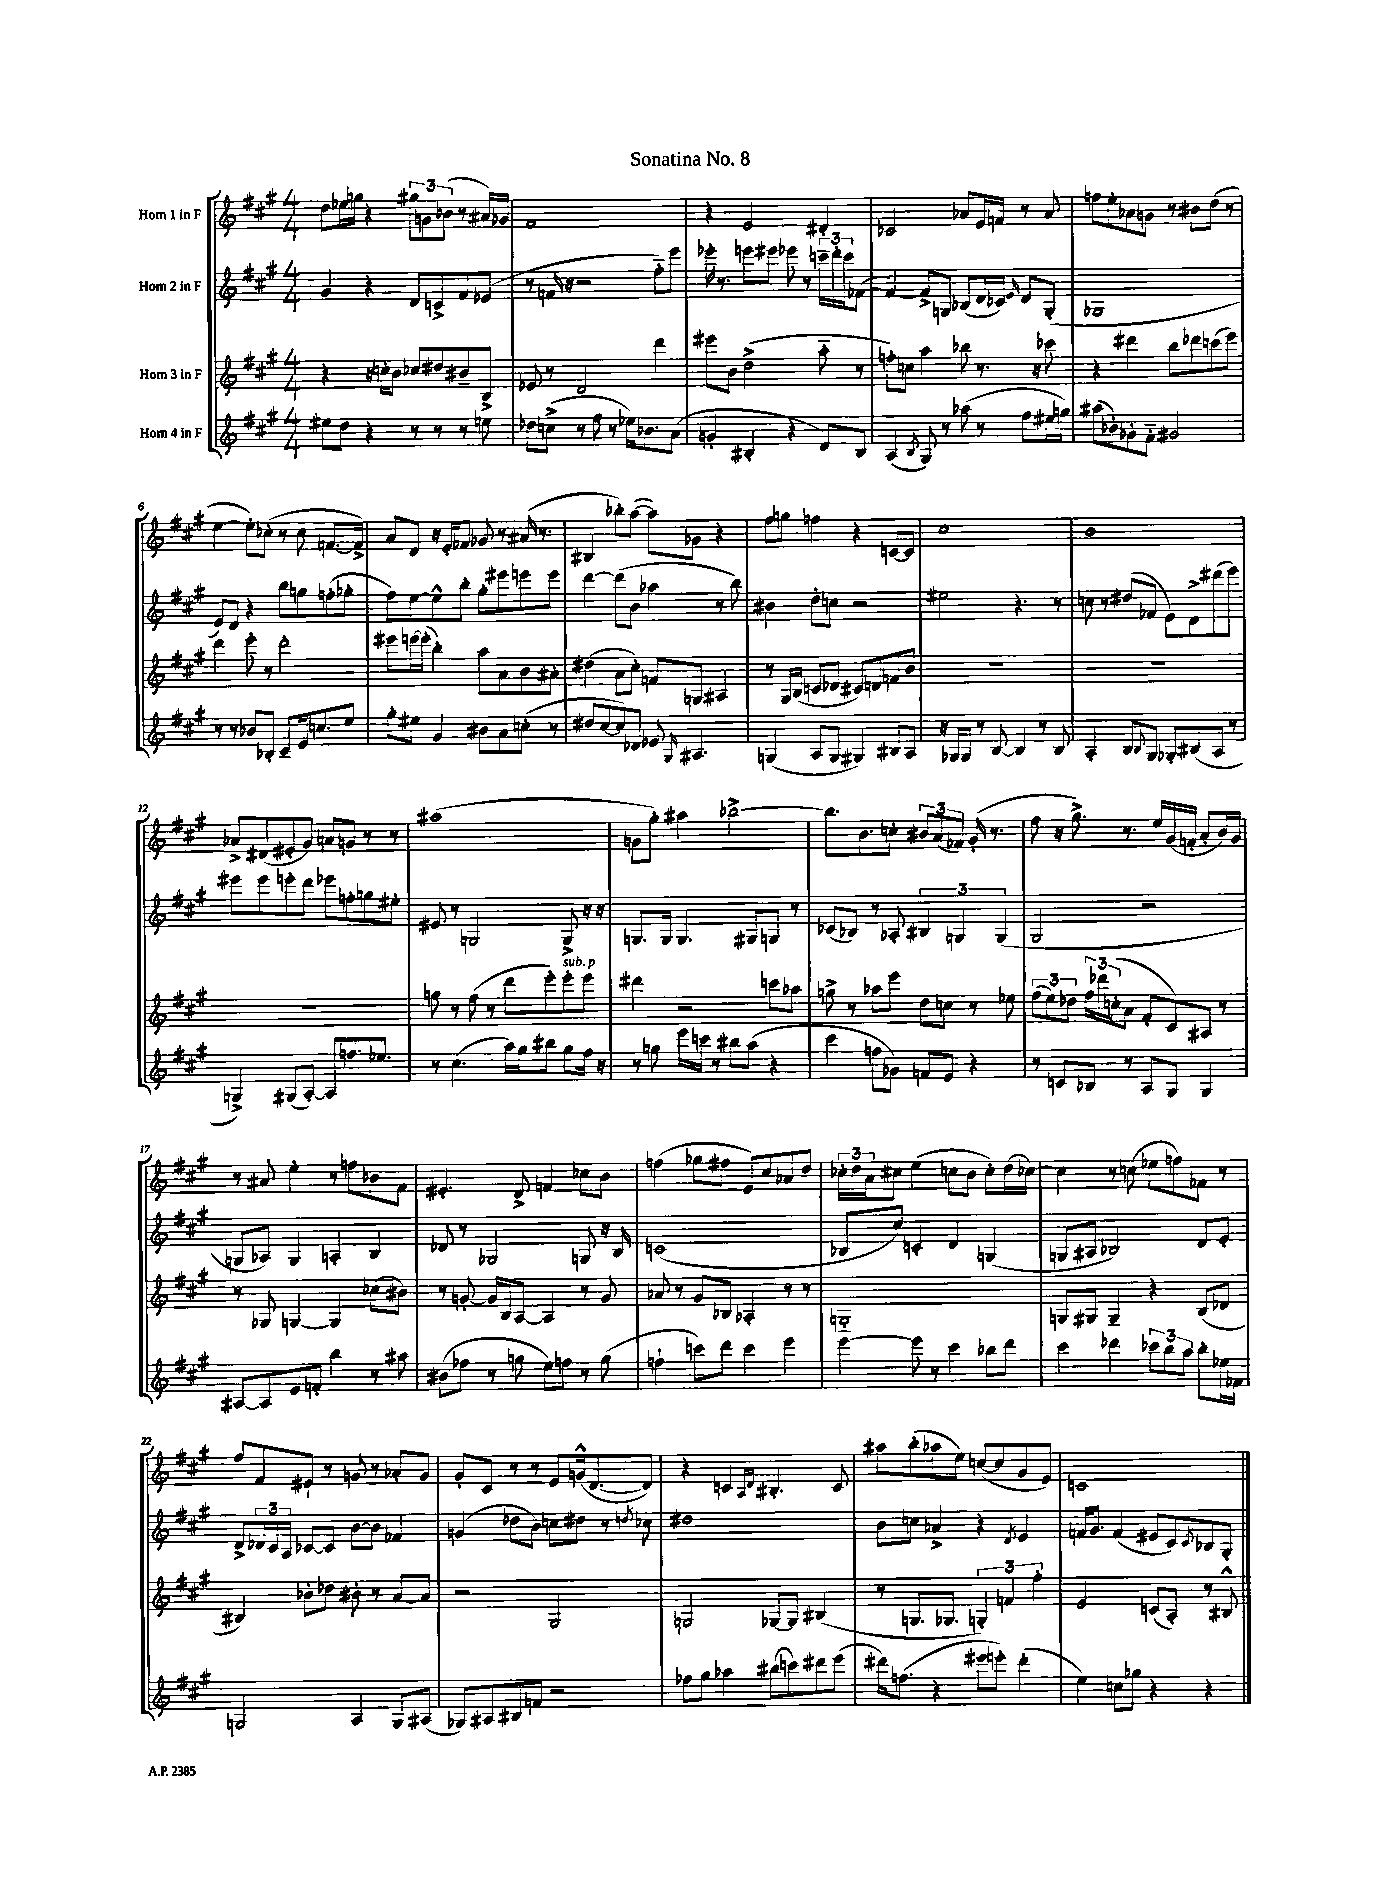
\header { title = "Sonatina No. 8" }
<<
\new StaffGroup <<
\new Staff = "s0" \with { instrumentName = "Horn 1 in F" } {
    \clef treble \key a \major \numericTimeSignature \time 4/4
    d''8 ees''16 g''16 r4 \tuplet 3/2 { gis''8 g'8 bes'8( } r8 ais'16) ges'16 |
    fis'1 |
    r4 e'2 dis'4-. |
    ces'2 aes'8 e'16 f'16 r8 aes'8 |
    f''8 e''8-. aes'8 g'8 r8 bis'8 d''8( r8 |
    e''4~ e''8-.) ces''8-.( r8 ces''8 f'8.~ f'16->) |
    a'8 d'8 r16 e'16-. fes'8 ges'8 r8 ais'16( r8. |
    bis4 bes''8-.) a''8~( a''8) ges'8 r4 |
    fis''8 g''8 f''4 r4 c'8~ c'8 |
    cis''1 |
    b'1 |
    aes'8-> dis'8( eis'8-. gis'8) a'8 g'8 r8 r8 |
    ais''1( |
    g'8 gis''8-.) ais''4 bes''2~-> |
    bes''8. b'8. c''8-. \tuplet 3/2 { bis'8 a'8( fes'8) } gis'16-.( r8. |
    fis''8 r16 gis''8.->) r8. e''16 gis'16( f'16-. a'8-. b'16) gis'16 |
    r8 ais'8 e''4-. r8 f''8 bes'8 fis'8 |
    eis'4.-. d'8-> f'4 ces''8 b'8 |
    f''4( ges''8 fis''8 e'8) cis''8 aes'8 d''8 |
    \tuplet 3/2 { ces''16-. d''16 a'16 } cis''8 e''4( c''8 b'8 c''8-.) d''16( ces''16~) |
    ces''4 r8 c''8( ees''8 f''8) fes'8 r8 |
    fis''8 fis'8 eis'8-! r8 g'8 r8 aes'8-. g'8 |
    gis'8-. cis'8 r8 r8 e'8 g'16-^( d'8.~ d'8) |
    r4 c'4 \grace { a16 d'16 } bis4.-. c'8 |
    ais''8 b''8-.( aes''8 e''8) c''8~( c''8 gis'8 e'8) |
    c'1 \bar "|." |
}
\new Staff = "s1" \with { instrumentName = "Horn 2 in F" } {
    \clef treble \key a \major \numericTimeSignature \time 4/4
    gis'4 r4 d'8 c'8-> fis'8 ees'8( |
    r8 f'16 r16 r2 fis''8-_) e'''8 |
    ees'''16-. r8. e'''8 eis'''8 ees'''8 r8 \tuplet 3/2 { c'''16-- d'''16-. c'''16 } fes'8~( |
    fes'4~) fes'8-> g8 bes8( d'16 ces'16) \grace { e'16 } d'8 g8-.( |
    ges1 |
    e'8) d'8 r4 b''8 g''8 f''8-.( ges''8-. |
    fis''8) e''8~ e''8-^ b''8-. gis''8-. eis'''8 e'''8 e'''8 |
    d'''4~ d'''8( b'8 aes''4 r8 b''8) |
    bis'4 d''8-. c''8 r2 |
    eis''2 r4. r8 |
    c''8 r8 dis''8( fes'8 e'8) d'8-> dis'''8( e'''8) |
    eis'''8 eis'''8 e'''8-. d'''8 ees'''8 f''8-. g''8 eis''8-. |
    eis'8 r8 g2 g8-> r16 r16 |
    g8. g16 g4. gis8 g8 r8 |
    ces'8( bes8) r8 aes8-. \tuplet 3/2 { bis4 g4 g4( } |
    gis2 r2 |
    g8 aes8) g4 a4-. b4 |
    des'8 r8 ges2 g8 r16 b16 |
    c'1( |
    bes8 cis''8) c'4-. d'4 g4( |
    g8 ais8 bes2) d'8 e'8-. |
    d'8-> \tuplet 3/2 { des'16 cis'16 a16 } ces'8~ ces'8 b'8~ b'8 fes'4 |
    g'4( des''8 b'8) c''8 dis''8 r8 \acciaccatura { d''8 } ces''8 |
    dis''1 |
    b'8 c''8 aes'4-> r4 \acciaccatura { d'8 } e'4 |
    f'16 gis'8. f'4( eis'8 cis'8) \acciaccatura { cis'8 } bes8 gis8-. \bar "|." |
}
\new Staff = "s2" \with { instrumentName = "Horn 3 in F" } {
    \clef treble \key a \major \numericTimeSignature \time 4/4
    r4 r16 c''16-. b'8 ces''8 dis''8 bis'8-- b8-> |
    ees'8 r8 d'2 d'''4 |
    eis'''8 b'8 d''2->( a''8-_ r8 |
    f''8-.) c''8 a''4 bes''8 r8. r16 ces'''8 |
    r4 dis'''4 b''8 des'''8 c'''8( e'''8) |
    d'''4 e'''8-. r8 d'''2-. |
    eis'''8 e'''16~ e'''16-.( b''4-.) a''8 a'8 b'8 ais'8-. |
    dis''4( a'8 cis''8-.) f'8 g8 ais4 |
    r8 gis16 b16( c'8 des'8 cis'8) d'8 f'8 b'8 |
    R1 |
    R1 |
    R1 |
    g''8 r8 fis''8( r8 d'''8 e'''8-.) e'''8-.^\markup { \italic "sub. p" } e'''8 |
    dis'''4 r2 c'''8 aes''8 |
    g''8-> r8 aes''8 e'''8 d''8 c''8 r8 ees''8 |
    \tuplet 3/2 { fis''8( e''8) des''8 } \tuplet 3/2 { fis''16 des'''16 c''16-.( } a'8 fis'8-. cis'8) ais8 r8 |
    r8 ges8 g4~ g4 ces''8( bis'8) |
    r8 g'8~-. g'16 b16 a8~ a4 r8 g'8 |
    aes'8 r8 gis'8 bes8 aes4-. r8 r8 |
    g1-_ |
    g8 gis8 gis4-- r4 b8( des'8 |
    bis4) bes'8-. des''8 bis'8-. r8 a'8~ a'8 |
    r2 gis2 |
    g2 ges8~ ges8 bis4( |
    r8 g8. ges8. \tuplet 3/2 { g4-.) f'4 fis''4-. } |
    e'2 c'8( a8-.) r8 bis8-^ \bar "|." |
}
\new Staff = "s3" \with { instrumentName = "Horn 4 in F" } {
    \clef treble \key a \major \numericTimeSignature \time 4/4
    eis''8 d''8 r4 r8 r8 r8 e''8 |
    des''8 c''8->( r8 fis''8 r8 ees''16) bes'8. a'8( |
    g'4-. bis4-. r4 d'8) bis8 |
    a4( \acciaccatura { b8 } gis8) r8 aes''8( r8 fis''8 eis''16 g''16) |
    ais''8( bes'8-.) ges'8-. fis'8-_ gis'2 |
    r8 r8 bes'8 bes8-. cis'8-- e'16 c''8. e''8 |
    gis''8-. eis''8 gis'4 bis'8 a'8 c''8-.( r8 |
    dis''8 cis''8~ cis''8) des'8 ees'8 \grace { gis16 } ais4. |
    g4( a8 g8 gis4) bis8 a8 |
    r16 ges16 ges8 r8 b8~ b4 r8 b8 |
    a4-. b8 \appoggiatura { b8 } gis8 ges8-. bis8( a8 r8 |
    g4->) gis8( a8~-.) a8 f''8. ees''8. |
    r8 cis''4.( a''16) gis''16 bis''8 gis''8 fis''16 r16 |
    r8 g''8 e'''16 c'''16 r8 bis''8 a''8( r4 |
    cis'''4 f''8 ges'8) f'8 e'8 r4 |
    r8 c'8 bes8 r8 a8 gis8 gis4 |
    ais8~ ais8 e'8 f'8-. b''4 r8 ais''8 |
    bis'8( fes''8 r8 g''8 e''8) f''8 r8 g''8( |
    f''4-! c'''8) d'''8 c'''4 e'''4 |
    e'''4~ e'''8 r8 cis'''4 bes''8 d'''8 |
    cis'''4 des'''4 \tuplet 3/2 { ces'''8 b''8 a''8 } b''8-. ees''16 fes'16 |
    g2 a4 g8 ais8( |
    ges8) ais8 bis8 f'8 r2 |
    fes''8 gis''8 aes''4 bis''8( c'''8) dis'''8 e'''8( |
    dis'''16) f''8.( r4 eis'''8 e'''8-.) dis'''4-.( |
    e''4) c''8 ges''8 r4 r4 \bar "|." |
}
>>
>>
